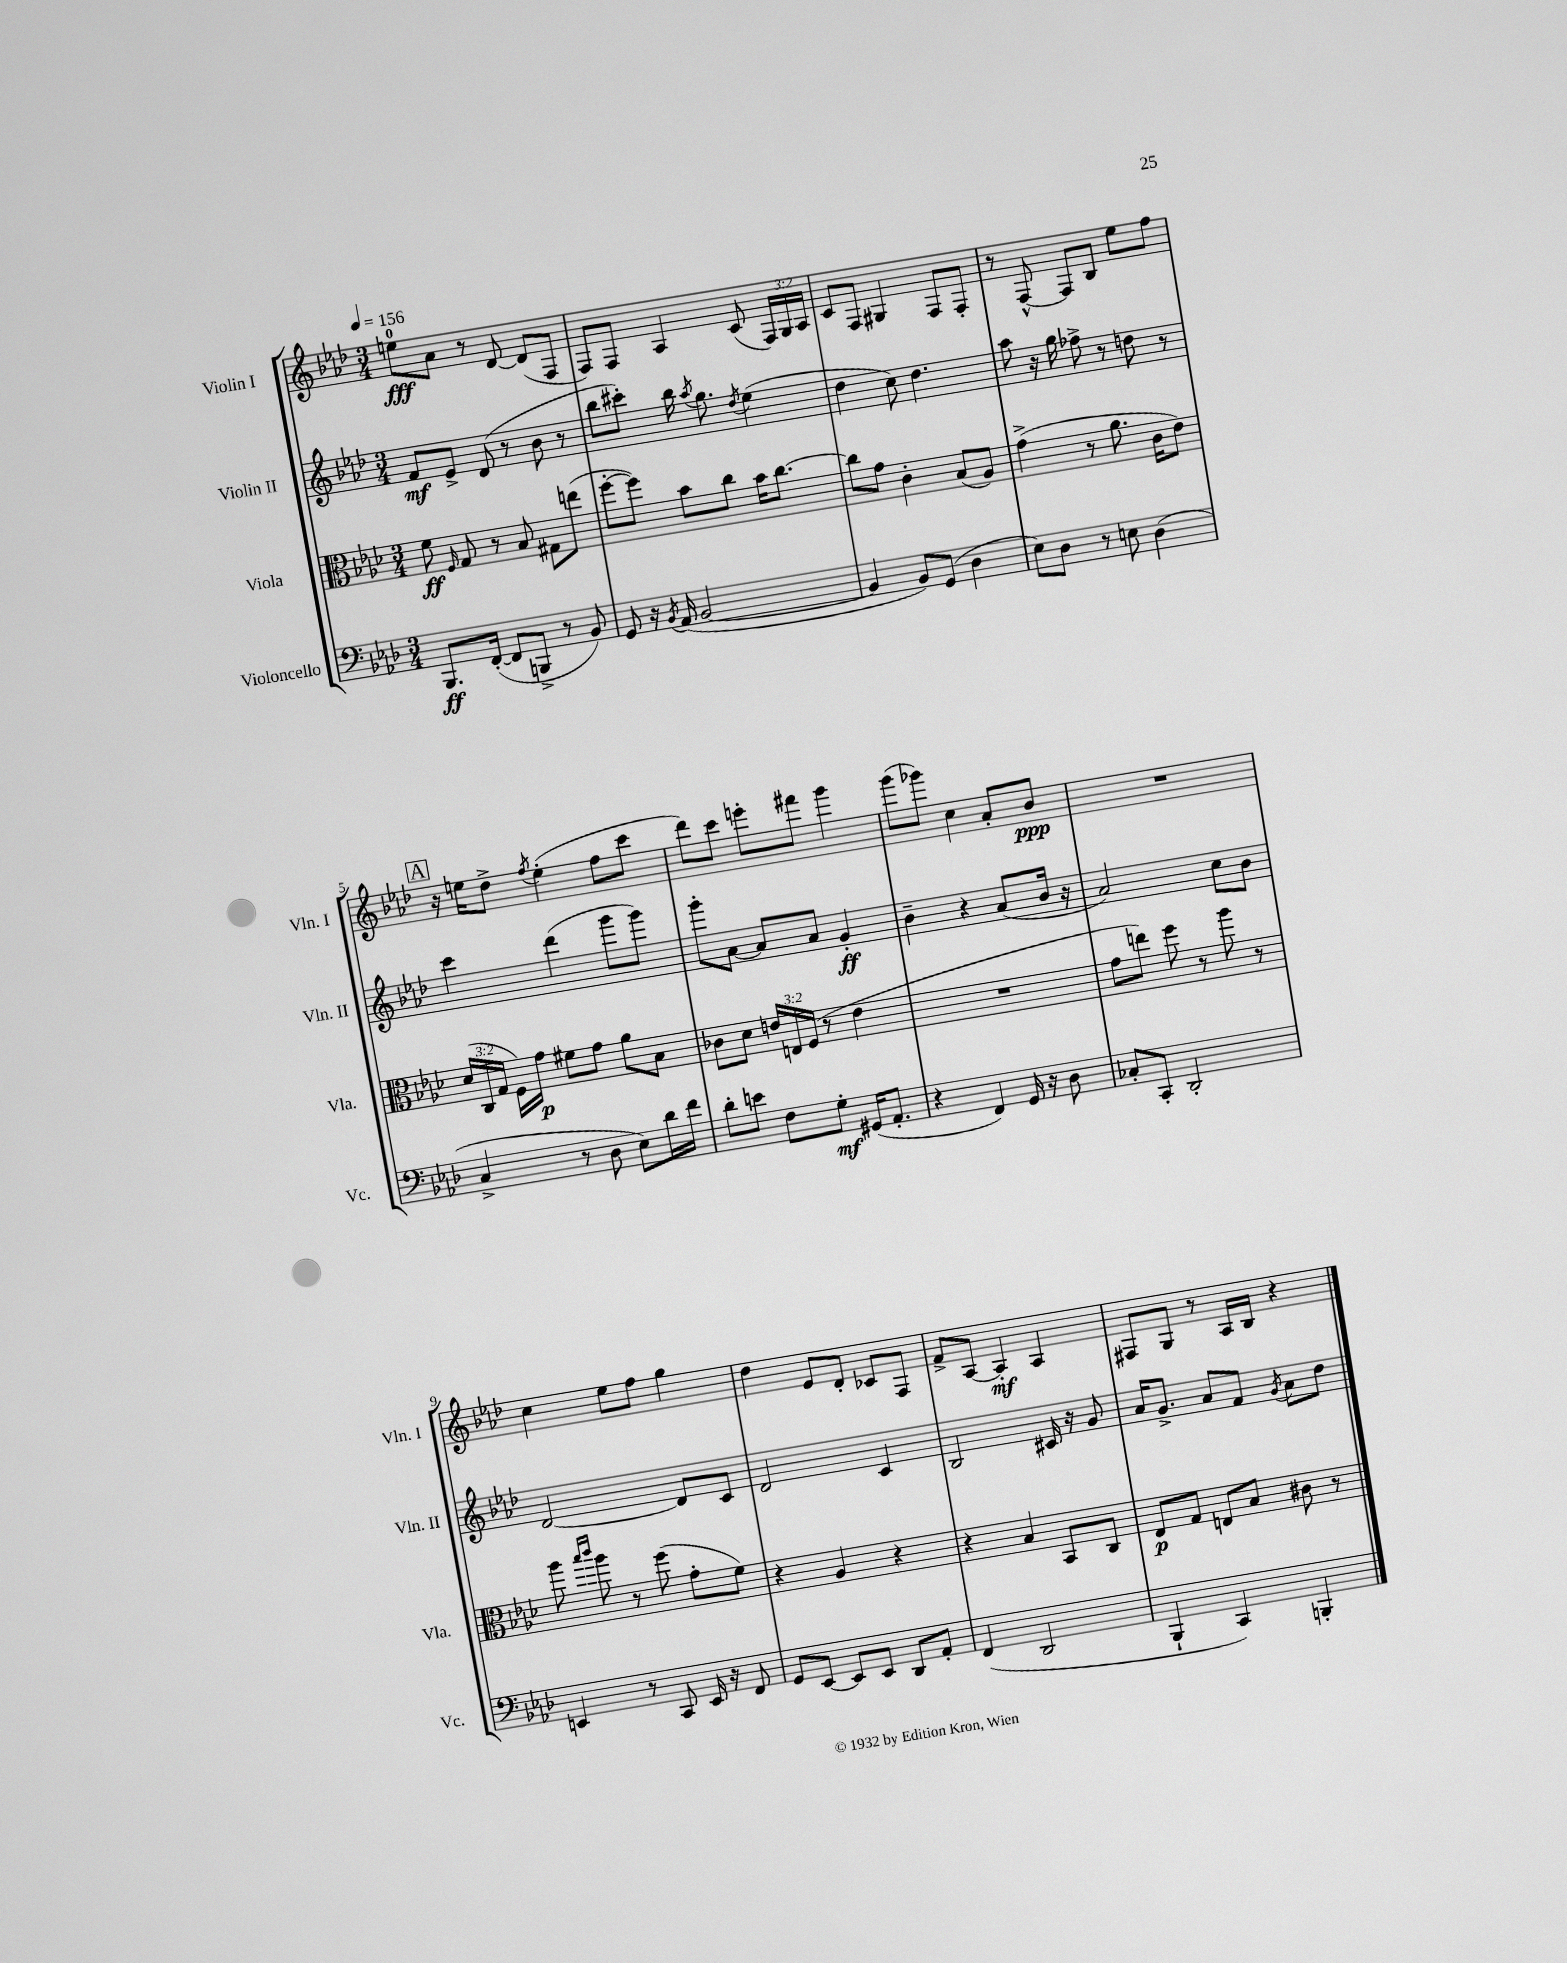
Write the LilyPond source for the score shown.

<<
\new StaffGroup <<
\new Staff = "s0" \with { instrumentName = "Violin I" shortInstrumentName = "Vln. I" } {
    \clef treble \key aes \major \numericTimeSignature \time 3/4 \override Staff.TupletNumber.text = #tuplet-number::calc-fraction-text \tempo 4 = 156
    \autoBeamOff e''8[-0\fff aes'8] r8 des'8~ des'8[( f8] |
    f8[) f8] aes4 c'8( \tuplet 3/2 { f16[) g16 aes16] } |
    c'8[ f8] gis4 f8[ f8]-. |
    r8 f8~-^ f8[ bes8] ees''8[ f''8] |
    \mark \markup { \box "A" } r16 e''16[ des''8]-> \acciaccatura { f''8 } e''4-.( f''8[ c'''8] |
    des'''8[) c'''8] e'''8[-. fis'''8] g'''4 |
    g'''8[( ges'''8]) c''4 aes'8[-. bes'8]\ppp |
    R2. |
    c''4 ees''8[ f''8] g''4 |
    des''4 ees'8[ des'8]-. ces'8[ f8] |
    f'8[-> aes8]~ aes4-.\mf aes4 |
    fis8[ g8] r8 aes16[ bes16] r4 \bar "|." |
}
\new Staff = "s1" \with { instrumentName = "Violin II" shortInstrumentName = "Vln. II" } {
    \clef treble \key aes \major \numericTimeSignature \time 3/4
    \autoBeamOff f'8[\mf ees'8]-> des'8( r8 bes'8 r8 |
    bes''8[ cis'''8]-.) bes''16 \acciaccatura { aes''8 } g''8. \acciaccatura { des''8 } ees''4( |
    des''4 c''8) des''4. |
    aes''8 r16 g''16 fes''8-> r8 d''8 r8 |
    \mark \markup { \box "A" } c'''4 des'''4( g'''8[ g'''8]) |
    g'''8[-. aes'8]~ aes'8[ aes'8] g'4-.\ff |
    bes'4-- r4 aes'8[( bes'16] r16 |
    aes'2) c''8[ bes'8] |
    des'2~ des'8[ c'8] |
    des'2 c'4 |
    bes2 cis'16 r16 g'8 |
    aes'16[ g'8.]-> aes'8[ f'8] \acciaccatura { g'8 } aes'8[ des''8] \bar "|." |
}
\new Staff = "s2" \with { instrumentName = "Viola" shortInstrumentName = "Vla." } {
    \clef alto \key aes \major \numericTimeSignature \time 3/4 \override Staff.TupletNumber.text = #tuplet-number::calc-fraction-text
    \autoBeamOff f'8\ff \grace { f16 } g8 r8 bes8 gis8[ e''8]( |
    f''8[~-. f''8]) bes'8[ c''8] bes'16[ c''8.]~ |
    c''8[ g'8] c'4-. bes8[( aes8]) |
    g'4->( r8 aes'8. c'16[ ees'8]) |
    \mark \markup { \box "A" } \tuplet 3/2 { des'16[( c16 g16] } f16[) g'16]\p fis'8[ g'8] aes'8[ bes8] |
    ces'8[ des'8] \tuplet 3/2 { e'16[ e16 f16]( } r8 e'4 |
    R2. |
    g'8[ e''8]) f''8 r8 aes''8 r8 |
    aes''8 \grace { bes''16[ c'''16] } aes''8 r8 f''8( g'8[-. f'8]) |
    r4 aes4 r4 |
    r4 bes4 bes,8[ c8] |
    ees8[\p g8] e8[ bes8] cis'8 r8 \bar "|." |
}
\new Staff = "s3" \with { instrumentName = "Violoncello" shortInstrumentName = "Vc." } {
    \clef bass \key aes \major \numericTimeSignature \time 3/4
    \autoBeamOff bes,,8.[\ff f,16]~-.( f,8[ b,,8]-> r8 bes,8) |
    g,8 r16 \acciaccatura { bes,8 } aes,16( bes,2~ |
    bes,4 bes,8[) g,8]( des4 |
    ees8[) des8] r8 e8 des4( |
    \mark \markup { \box "A" } c4-> r8 des8 ees8[) des'16 f'16] |
    des'8[-. e'8] f8[ g8]-.\mf gis,16[( aes,8.]-. |
    r4 f,4) g,16 r16 des8 |
    ces8[-. c,8]-. des,2-. |
    e,4 r8 c,8 e,16 r16 f,8 |
    g,8[ ees,8]~ ees,8[ ees,8] des,8[ aes,8]-. |
    f,4( des,2 |
    bes,,4-! c,4) b,,4-. \bar "|." |
}
>>
>>
